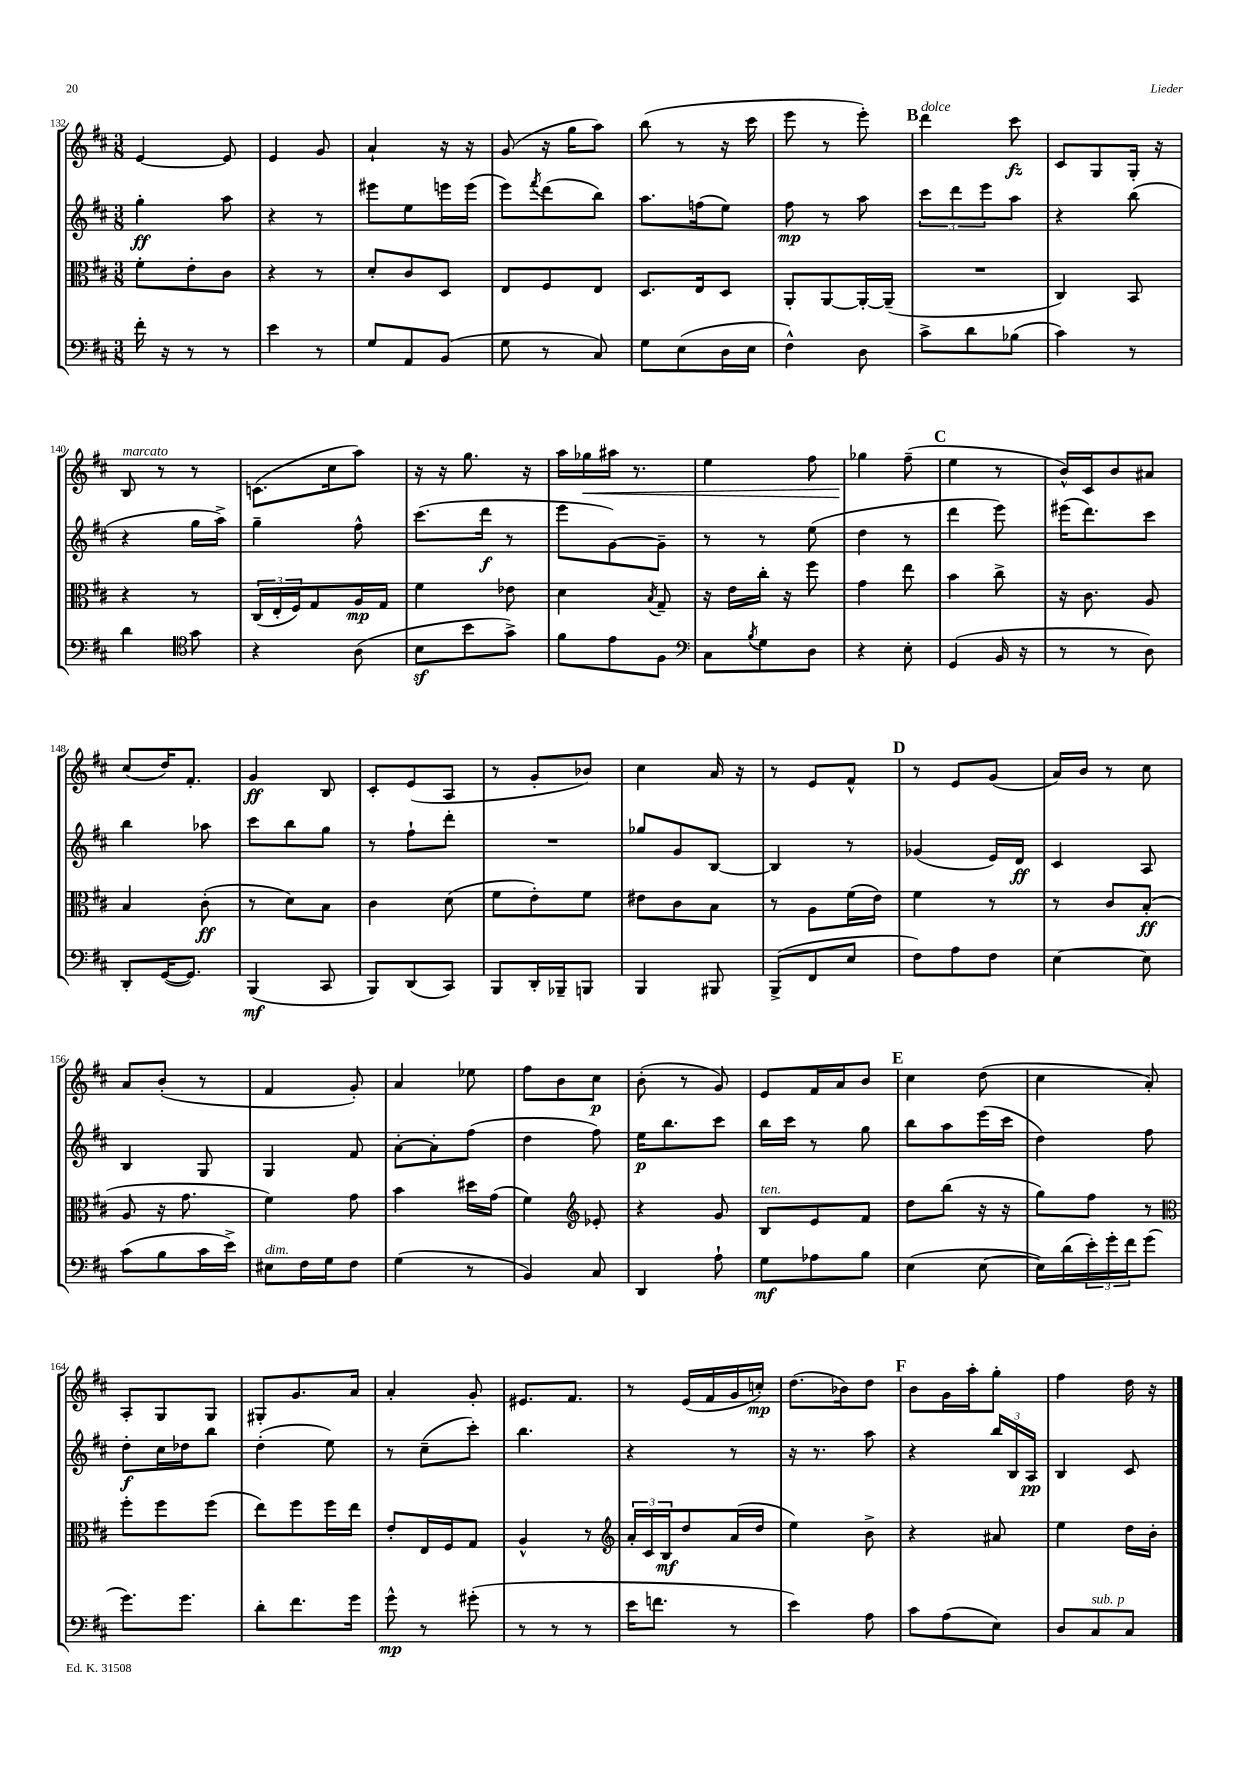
<<
\new StaffGroup <<
\new Staff = "s0" {
    \clef treble \key d \major \numericTimeSignature \time 3/8
    e'4~ e'8 |
    e'4 g'8 |
    a'4-! r16 r16 |
    g'8( r16 g''16 a''8) |
    b''8( r8 r16 cis'''16 |
    e'''8 r8 e'''8-.) |
    \mark \markup { \bold "B" } d'''4^\markup { \italic "dolce" } cis'''8\fz |
    cis'8 g8 g16-. r16 |
    b8^\markup { \italic "marcato" } r8 r8 |
    c'8.( cis''16 a''8) |
    r16 r16 g''8. r16 |
    a''16 ges''16\< ais''16 r8. |
    e''4 fis''8 |
    ges''4\! fis''8--( |
    \mark \markup { \bold "C" } e''4 r8 |
    b'16-^) cis'16 b'8 ais'8 |
    cis''8( d''16) fis'8.-. |
    g'4\ff b8 |
    cis'8-. e'8( a8 |
    r8 g'8-. bes'8) |
    cis''4 a'16 r16 |
    r8 e'8 fis'8-^ |
    \mark \markup { \bold "D" } r8 e'8 g'8( |
    a'16) b'16 r8 cis''8 |
    a'8 b'8-.( r8 |
    fis'4 g'8-.) |
    a'4 ees''8 |
    fis''8 b'8 cis''8\p |
    b'8-.( r8 g'8) |
    e'8 fis'16 a'16 b'8 |
    \mark \markup { \bold "E" } cis''4 d''8( |
    cis''4 a'8-.) |
    a8-. g8 g8 |
    gis8-. g'8. a'16 |
    a'4-. g'8-. |
    eis'8. fis'8. |
    r8 e'16( fis'16 g'16 c''16-.\mp) |
    d''8.( bes'16) d''8 |
    \mark \markup { \bold "F" } b'8 g'16 a''16-. g''8-. |
    fis''4 d''16 r16 \bar "|." |
}
\new Staff = "s1" {
    \clef treble \key d \major \numericTimeSignature \time 3/8
    g''4-.\ff a''8 |
    r4 r8 |
    eis'''8 e''8 e'''16 e'''16( |
    e'''8) \acciaccatura { fis'''8 } d'''8( b''8) |
    a''8. f''16( e''8) |
    fis''8\mp r8 a''8 |
    \mark \markup { \bold "B" } \tuplet 3/2 { cis'''8 d'''8 e'''8 } a''8 |
    r4 b''8( |
    r4 g''16 a''16->) |
    g''4-- fis''8-^ |
    cis'''8.( d'''16\f r8 |
    e'''8 g'8~) g'8-- |
    r8 r8 e''8( |
    d''4 r8 |
    \mark \markup { \bold "C" } d'''4 e'''8) |
    eis'''16( d'''8.) cis'''8 |
    b''4 aes''8 |
    cis'''8 b''8 g''8 |
    r8 fis''8-! d'''8-. |
    R4. |
    ges''8 g'8 b8~ |
    b4 r8 |
    \mark \markup { \bold "D" } ges'4( e'16) d'16\ff |
    cis'4 a8 |
    b4 g8 |
    g4 fis'8 |
    a'8~-. a'8-. fis''8( |
    d''4 fis''8) |
    e''16\p b''8. cis'''8 |
    b''16 cis'''16 r8 g''8 |
    \mark \markup { \bold "E" } b''8 a''8 e'''16( cis'''16 |
    d''4) fis''8 |
    d''8-.\f cis''16 des''16 b''8 |
    d''4-.( e''8) |
    r8 cis''8--( cis'''8-.) |
    b''4. |
    r4 r8 |
    r16 r8. a''8 |
    \mark \markup { \bold "F" } r4 \tuplet 3/2 { b''16 b16 a16\pp } |
    b4 cis'8 \bar "|." |
}
\new Staff = "s2" {
    \clef alto \key d \major \numericTimeSignature \time 3/8
    fis'8-. e'8-. cis'8 |
    r4 r8 |
    d'8-. cis'8 d8 |
    e8 fis8 e8 |
    d8. e16 d8 |
    a,8-. a,8~ a,16~-. a,16--( |
    \mark \markup { \bold "B" } R4. |
    cis4) b,8 |
    r4 r8 |
    \tuplet 3/2 { cis16( e16-. fis16) } g8 a16\mp g16 |
    fis'4 ees'8 |
    d'4 \acciaccatura { b8 } g8-- |
    r16 e'16 cis''16-. r16 fis''8 |
    g'4 e''8 |
    \mark \markup { \bold "C" } b'4 cis''8-> |
    r16 cis'8. a8 |
    b4 cis'8-.\ff( |
    r8 d'8) b8 |
    cis'4 d'8( |
    fis'8 e'8-.) fis'8 |
    eis'8 cis'8 b8 |
    r8 a8 fis'16( e'16) |
    \mark \markup { \bold "D" } fis'4 r8 |
    r8 cis'8 b8-.\ff( |
    a8 r16 g'8. |
    fis'4) g'8 |
    b'4 dis''16 g'16( |
    fis'4) \clef treble ees'8-. |
    r4 g'8 |
    b8^\markup { \italic "ten." } e'8 fis'8 |
    \mark \markup { \bold "E" } d''8 b''8( r16 r16 |
    g''8) fis''8 r8 |
    \clef alto fis''8-. fis''8 fis''8( |
    e''8) fis''8 fis''16 e''16 |
    e'8-. e16 fis16 g8 |
    a4-^ r8 |
    \clef treble \tuplet 3/2 { a'16-. cis'16 b16\mf } d''8 a'16( d''16 |
    e''4) b'8-> |
    \mark \markup { \bold "F" } r4 ais'8 |
    e''4 d''16 b'16-. \bar "|." |
}
\new Staff = "s3" {
    \clef bass \key d \major \numericTimeSignature \time 3/8
    fis'16-. r16 r8 r8 |
    e'4 r8 |
    g8 a,8 b,8( |
    g8 r8 cis8) |
    g8 e8( d16 e16 |
    fis4-^) d8 |
    \mark \markup { \bold "B" } cis'8-> d'8 bes8( |
    cis'4) r8 |
    d'4 \clef tenor g'8 |
    r4 a8( |
    b8\sf b'8 g'8->) |
    fis'8 e'8 fis8 |
    \clef bass cis8 \acciaccatura { b8 } g8 d8 |
    r4 e8-. |
    \mark \markup { \bold "C" } g,4( b,16 r16 |
    r8 r8 d8) |
    d,8-. g,16~( g,8.) |
    b,,4\mf( cis,8 |
    b,,8) d,8( cis,8) |
    b,,8 d,16-. bes,,16-- b,,8 |
    b,,4 bis,,8 |
    b,,8->( fis,8 e8 |
    \mark \markup { \bold "D" } fis8) a8 fis8 |
    e4~ e8 |
    cis'8( b8 cis'16 e'16->) |
    eis8^\markup { \italic "dim." } fis16 g16 fis8 |
    g4( r8 |
    b,4) cis8 |
    d,4 a8-! |
    g8\mf aes8 b8 |
    \mark \markup { \bold "E" } e4( e8~ |
    e16) d'16( \tuplet 3/2 { e'16-.) g'16-. fis'16 } g'8( |
    g'8.) g'8. |
    d'8-. fis'8. g'16 |
    g'8-^\mp r8 gis'8-.( |
    r8 r8 r8 |
    e'16 f'8. r8 |
    e'4) a8 |
    \mark \markup { \bold "F" } cis'8 a8( e8) |
    d8 cis8^\markup { \italic "sub. p" } cis8 \bar "|." |
}
>>
>>
\layout { \context { \Score currentBarNumber = #132 } }
